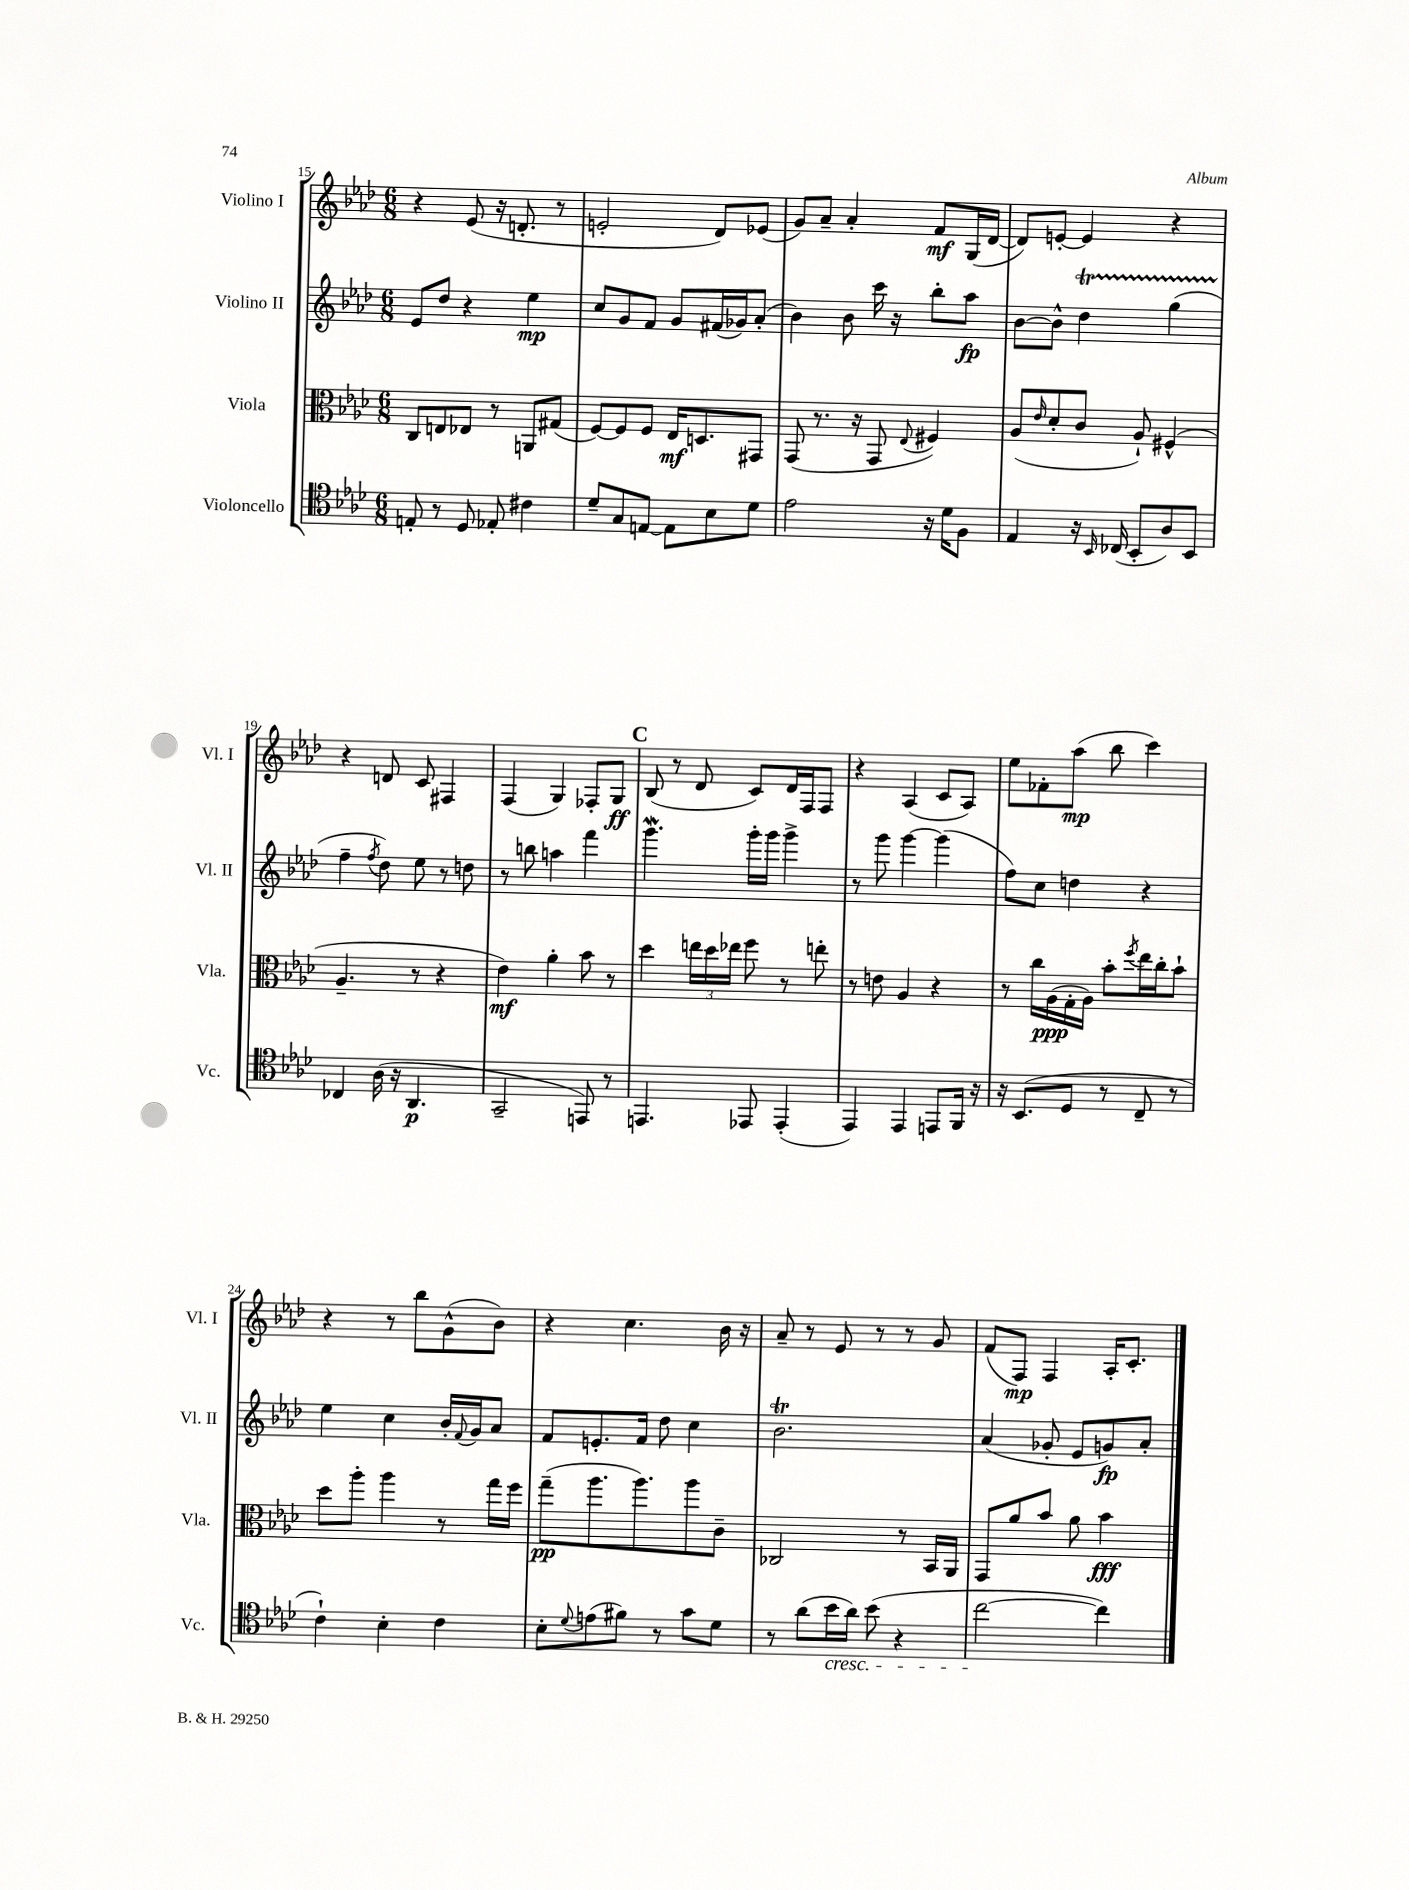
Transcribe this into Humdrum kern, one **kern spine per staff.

**kern	**dynam	**kern	**dynam	**kern	**dynam	**kern	**dynam
*part4	*part4	*part3	*part3	*part2	*part2	*part1	*part1
*staff4	*staff4	*staff3	*staff3	*staff2	*staff2	*staff1	*staff1
*I"Violoncello	*	*I"Viola	*	*I"Violino II	*	*I"Violino I	*
*I'Vc.	*	*I'Vla.	*	*I'Vl. II	*	*I'Vl. I	*
*clefC4	*	*clefC3	*	*clefG2	*	*clefG2	*
*k[b-e-a-d-]	*	*k[b-e-a-d-]	*	*k[b-e-a-d-]	*	*k[b-e-a-d-]	*
*M6/8	*	*M6/8	*	*M6/8	*	*M6/8	*
=15	=15	=15	=15	=15	=15	=15	=15
8En'/	.	8C/L	.	8e-/L	.	4r	.
8r	.	8En/	.	8dd-/J	.	.	.
8D-/	.	8E-X/J	.	4r	.	(8e-/	.
8E-X'/	.	8r	.	.	.	16r	.
.	.	.	.	.	.	8.dn'/	.
4c#X\	.	8AAn/L	.	4ee-\	mp	.	.
.	.	(8G#X/J	.	.	.	8r	.
=16	=16	=16	=16	=16	=16	=16	=16
8d-~/L	.	[8F/L)	.	8cc/L	.	2en'/	.
8G/	.	8F/]	.	8g/	.	.	.
[8En/J	.	8F/J	.	8f/J	.	.	.
8E\L]	.	16E-/KL	mf	8g/L	.	.	.
.	.	8.Dn/	.	.	.	.	.
8B-\	.	.	.	(16f#X/L	.	8d-/L)	.
.	.	.	.	16g-X/J)	.	.	.
8d-\J	.	8GG#X/J	.	(8a-'/J	.	(8e-X/J	.
=17	=17	=17	=17	=17	=17	=17	=17
2e-\	.	(8GG/	.	4b-\)	.	8g/L)	.
.	.	8.r	.	.	.	8a-~/J	.
.	.	.	.	8b-\	.	4a-'/	.
.	.	16r	.	.	.	.	.
.	.	8GG/	.	16ccc\	.	.	.
.	.	.	.	16r	.	.	.
.	.	8qqE-/	.	.	.	.	.
16r	.	4F#X/)	.	8bb-'\L	.	8f/L	mf
16d-\KL	.	.	.	.	.	.	.
8F\J	.	.	.	8aa-\J	fp	(16G/L	.
.	.	.	.	.	.	[16d-/JJ	.
=18	=18	=18	=18	=18	=18	=18	=18
4E-/	.	(8A-/L	.	[8b-\L	.	8d-/L])	.
.	.	16qqe-/	.	.	.	.	.
.	.	8d-'/	.	8b-^^\J]	.	[8en'/J	.
16r	.	8c/J	.	4dd-T\	.	4e/]	.
16qqBB-/	.	.	.	.	.	.	.
(16C-X/	.	.	.	.	.	.	.
8BB-'/L	.	8A-`/)	.	.	.	.	.
8A-/)	.	(4F#X^^/	.	(4ggTTT\	.	4r	.
8BB-/J	.	.	.	.	.	.	.
!!LO:LB:g=z
=19	=19	=19	=19	=19	=19	=19	=19
4C-X/	.	4.A-~/	.	4ff~\	.	4r	.
.	.	.	.	8qff/	.	.	.
(16A-\	.	.	.	8dd-\)	.	8dn/	.
16r	.	.	.	.	.	.	.
4.AA-/	p	8r	.	8ee-\	.	8c/	.
.	.	4r	.	8r	.	4F#X/	.
.	.	.	.	8ddn\	.	.	.
=20	=20	=20	=20	=20	=20	=20	=20
2GG~/	.	4e-\)	mf	8r	.	(4F/	.
.	.	.	.	8bbn\	.	.	.
.	.	4a-'\	.	4aan\	.	4G/)	.
8EEn/)	.	8b-\	.	4fff\	.	8F-X'/L	.
8r	.	8r	.	.	.	8G/J	ff
!!LO:REH:place=s1:t=C
=21	=21	=21	=21	=21	=21	=21	=21
4.EEn/	.	4dd-\	.	4.gggW\	.	(8B-/	.
.	.	.	.	.	.	8r	.
.	.	24een\LL	.	.	.	8d-/	.
.	.	24dd-\	.	.	.	.	.
.	.	24ee-X\JJ	.	.	.	.	.
8EE-X/	.	8ff\	.	16ggg'\LL	.	8c/L)	.
.	.	.	.	16ggg\JJ	.	.	.
(4EE-'/	.	8r	.	4ggg^\	.	16d-/L	.
.	.	.	.	.	.	16F/J	.
.	.	8een'\	.	.	.	8F/J	.
=22	=22	=22	=22	=22	=22	=22	=22
4EE-/)	.	8r	.	8r	.	4r	.
.	.	8en\	.	8ggg\	.	.	.
4EE-/	.	4A-/	.	[4ggg\	.	(4A-/	.
8EEn/L	.	4r	.	(4ggg\]	.	8c/L	.
16FF/Jk	.	.	.	.	.	8A-/J)	.
16r	.	.	.	.	.	.	.
=23	=23	=23	=23	=23	=23	=23	=23
16r	.	8r	.	8ff\L)	.	8ee-\L	.
(8.BB-/L	.	.	.	.	.	.	.
.	.	16cc\LL	.	8cc\J	.	8f-X'\	.
.	.	(16A-\	ppp	.	.	.	.
8D-/J	.	16G'\	.	4ddn\	.	(8aa-\J	mp
.	.	16A-\JJ)	.	.	.	.	.
8r	.	8b-'\L	.	.	.	8bb-\	.
.	.	8qff/	.	.	.	.	.
8C~/	.	16ee-\L	.	4r	.	4ccc\)	.
.	.	16cc'\J	.	.	.	.	.
8r	.	8b-`\J	.	.	.	.	.
!!LO:LB:g=z
=24	=24	=24	=24	=24	=24	=24	=24
4c`\)	.	8dd-\L	.	4ee-\	.	4r	.
.	.	8aa-'\J	.	.	.	.	.
4B-'\	.	4aa-\	.	4cc\	.	8r	.
.	.	.	.	.	.	8bb-\L	.
4c\	.	8r	.	16b-'/LL	.	(8g^^\	.
.	.	.	.	8qqf/	.	.	.
.	.	.	.	16g/J	.	.	.
.	.	16gg\LL	.	8a-/J	.	8b-\J)	.
.	.	16ff\JJ	.	.	.	.	.
=25	=25	=25	=25	=25	=25	=25	=25
8B-'\L	.	(8gg~\L	pp	8f/L	.	4r	.
8qqd-/	.	.	.	.	.	.	.
(8en\	.	8.aa-\	.	8.en'/	.	.	.
8f#X\J)	.	.	.	.	.	4.cc\	.
.	.	8.aa-\)	.	16f/Jk	.	.	.
8r	.	.	.	8dd-\	.	.	.
8g\L	.	8aa-\	.	4cc\	.	.	.
8d-\J	.	8c~\J	.	.	.	16b-\	.
.	.	.	.	.	.	16r	.
=26	=26	=26	=26	=26	=26	=26	=26
8r	.	2C-X/	.	2.b-T\	.	8a-~/	.
(8a-\L	.	.	.	.	.	8r	.
!LO:TX:b:i:t=cresc.	!	!	!	!	!	!	!
16b-\L	.	.	.	.	.	8e-/	.
16a-\JJ)	.	.	.	.	.	.	.
(8b-\	.	.	.	.	.	8r	.
4r	.	8r	.	.	.	8r	.
.	.	16BB-/LL	.	.	.	8g/	.
.	.	16AA-/JJ	.	.	.	.	.
=27	=27	=27	=27	=27	=27	=27	=27
[2cc\	.	8GG/L	.	(4a-/	.	(8f/L	.
.	.	8a-/	.	.	.	8F/J)	mp
.	.	8b-/J	.	8g-X'/	.	4F/	.
.	.	8a-\	.	8e-/L	.	.	.
4cc\])	.	4b-\	fff	8gn/)	fp	16A-'/KL	.
.	.	.	.	.	.	8.c'/J	.
.	.	.	.	8a-'/J	.	.	.
==	==	==	==	==	==	==	==
*-	*-	*-	*-	*-	*-	*-	*-
